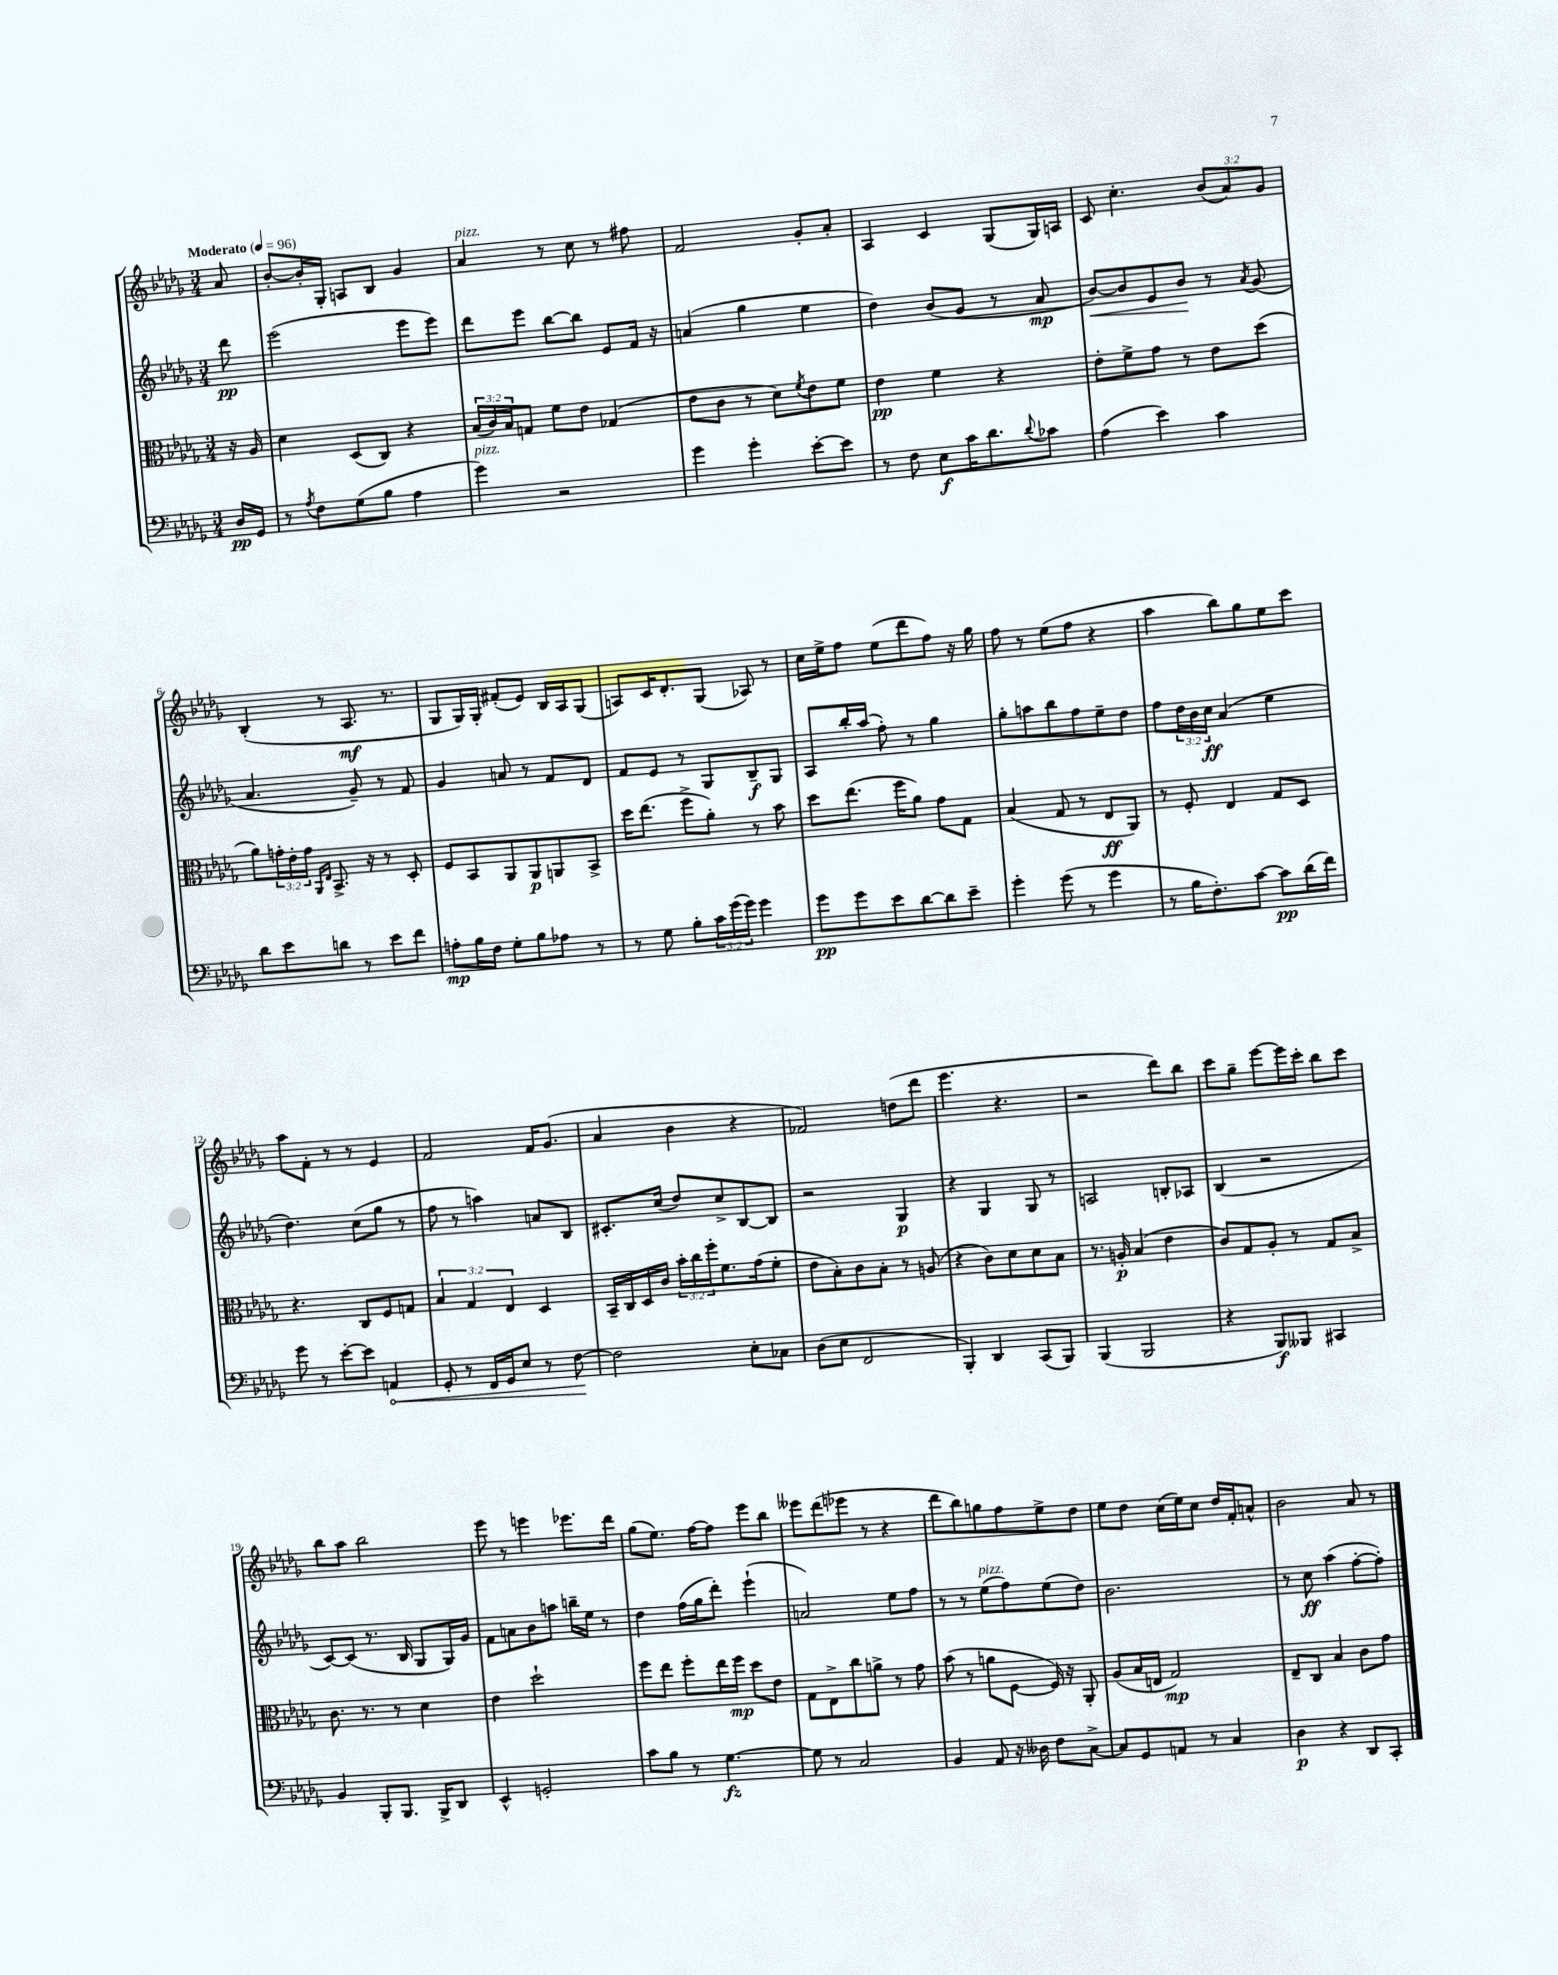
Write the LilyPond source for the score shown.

<<
\new StaffGroup <<
\new Staff = "s0" {
    \clef treble \key des \major \numericTimeSignature \time 3/4 \override Staff.TupletNumber.text = #tuplet-number::calc-fraction-text \partial 8 \tempo "Moderato" 4 = 96
    aes'8 |
    bes'8~-. bes'16-. ges16-. a8 bes8 ges'4 |
    aes'4^\markup { \italic "pizz." } r8 c''8 r8 fis''8 |
    f'2 ges'8-. aes'8-. |
    aes4 c'4 ges8( ges16) a16 |
    c'8 c''4.-. \tuplet 3/2 { bes'8( aes'8) ges'8 } |
    bes4-.( r8 aes8.\mf r8. |
    ges8 ges16) ges16-. fis'8-.( ees'8) bes16 aes16 ges8( |
    a8) c'16 des'8.-. ges8( aes8) r8 |
    c''16 ees''16-> f''8 ees''8( des'''8 f''8) r16 ges''16 |
    f''8 r8 ees''8( f''8 r4 |
    aes''4 bes''8) ges''8 ees''8 c'''8 |
    aes''8 f'8-. r8 r8 ees'4 |
    f'2 f'16 ges'8.( |
    aes'4 bes'4 r4 |
    fes'2) d''8( des'''8 |
    ees'''4. r4. |
    r2 des'''8) bes''8 |
    c'''8 ges''8-- ees'''8~ ees'''16 c'''16-. bes''8 c'''8 |
    bes''8 aes''8 bes''2 |
    ees'''8 r8 e'''4 ees'''8. des'''16 |
    ges''8( ees''8.) f''16~ f''8 ees'''8 bes''8 |
    eeses'''8 des'''8( ees'''8 r8 r4 |
    des'''8 bes''8) g''8 f''8 ees''8-> des''8 |
    ees''8 des''8 c''16( ees''16) c''8 des''16 f'16-. a'8-^ |
    bes'2 aes'8 r8 \bar "|." |
}
\new Staff = "s1" {
    \clef treble \key des \major \numericTimeSignature \time 3/4 \override Staff.TupletNumber.text = #tuplet-number::calc-fraction-text \partial 8
    des'''8\pp |
    ees'''2( ees'''8 ees'''8) |
    des'''8 ees'''8 bes''8~ bes''8 ees'8 f'16 r16 |
    a'4( ges''4 ees''4 |
    des''4) bes'8( ges'8 r8 aes'8\mp |
    bes'8~\<) bes'8 ees'8 bes'8\! r8 \acciaccatura { aes'8 } ges'8( |
    aes'4. ges'8--) r8 f'8 |
    ges'4 a'8 r8 f'8 des'8 |
    f'8 ees'8 r8 ges8 bes8--\f ges8 |
    aes8 bes''16-. aes''16( f''8-.) r8 ges''4 |
    ges''8-. a''8 bes''8 f''8 ees''8-- des''8 |
    f''8 \tuplet 3/2 { des''16 bes'16 c''16\ff } aes'4( ees''4 |
    des''4.) c''8( ges''8 r8 |
    f''8 r8 a''4) a'8 bes8 |
    cis'8.-. c''16( des''8) c''8-> bes8~ bes8 |
    r2 ges4\p |
    r4 ges4 ges8 r8 |
    a2 b8-. aes8 |
    bes4( r2 |
    c'8~) c'8( r8. bes16 ges8 ges16) ges'16 |
    f'8 a'8 bes'8 a''8 b''16-- ees''16 r8 |
    des''4 f''16( ges''16 des'''8-.) ees'''4-!( |
    a'2) ees''8 f''8 |
    r8 r8 ees''8^\markup { \italic "pizz." }( f''8) ees''8( des''8) |
    bes'2. |
    r8 c''8\ff aes''4( f''8~-. f''8-.) \bar "|." |
}
\new Staff = "s2" {
    \clef alto \key des \major \numericTimeSignature \time 3/4 \override Staff.TupletNumber.text = #tuplet-number::calc-fraction-text \partial 8
    r16 aes16 |
    des'4 des8( c8) r4 |
    \tuplet 3/2 { bes16( c'16) bes16 } g8 f'8 ees'8 ges4( |
    ees'8 c'8 r8 des'8) \acciaccatura { f'8 } ees'8 f'8 |
    ees'4\pp f'4 r4 |
    ees'8-. f'8-> ges'8 r8 ees'8 des''8( |
    aes'8) \tuplet 3/2 { g'16-. ees'16-. g'16 } \grace { aes,16 ees16 } bes,8.-> r16 r8 des8-. |
    f8 bes,8 aes,8 aes,8\p a,8 bes,8-> |
    des''16 ees''8.( f''8-> aes'8-.) r8 bes'8 |
    des''8 ees''8.( f''16 aes'8) ges'8 ges8 |
    bes4( ges8 r8 ees8\ff aes,8) |
    r8 f8-. ees4 ges8 des8 |
    r4. c8 f8 g8 |
    \tuplet 3/2 { bes4 ges4 ees4 } des4 |
    bes,16-- c16 des16 c'16 \tuplet 3/2 { bes'16-. c''16 f''16-. } f'8. ges'16( f'8-. |
    ees'8 bes8-.) c'8 bes8-. r8 a8( |
    r4 c'8) des'8 des'8 bes8 |
    r8. a16-.\p bes4( ees'4 |
    c'8) ges8 aes8-. r8 ges8 bes8-> |
    c'8. r8. r8 des'4 |
    ees'4 des''2-! |
    f''8 ees''8 f''8-. ees''16 f''16\mp des''8 ees'8 |
    ges8 ees8-> c''8 a'8-> r8 ges'8 |
    bes'8( r8 a'8 f8~ f16) r16 aes,8-. |
    aes8( bes16 e16 ges2\mp) |
    ees8-- c8 bes4 c'8 ges'8 \bar "|." |
}
\new Staff = "s3" {
    \clef bass \key des \major \numericTimeSignature \time 3/4 \override Staff.TupletNumber.text = #tuplet-number::calc-fraction-text \partial 8
    des16\pp ges,16 |
    r8 \acciaccatura { aes8 } f8 ges8( bes8 aes4 |
    ges'4^\markup { \italic "pizz." }) r2 |
    ges'4 ges'4-. ees'8~-. ees'8 |
    r8 f8 ees8\f c'16 des'8. \appoggiatura { des'8 } ces'8 |
    aes4( ees'4) c'4 |
    des'8 ees'8 d'8 r8 ees'8 f'8 |
    a8-.\mp bes16 f16 ges8-. bes8 aes8 r8 |
    r8 ges8 bes8-. \tuplet 3/2 { c'16 ges'16( ges'16) } ges'4 |
    ges'8\pp ges'8 ees'8 des'8~ des'8 ees'8-- |
    ges'4-. ges'8( r8 ges'4 |
    r8 bes16 f8.-.) c'8~ c'8\pp des'16( f'16) |
    ges'8 r8 ees'8~-. ees'8 \once \override Hairpin.circled-tip = ##t a,4\< |
    ges,8-. r8 f,16 ges,16 ees8 r8 f8~\! |
    f2 ees8-. ces8 |
    des8( ees8 f,2 |
    bes,,4-.) des,4 c,8( bes,,8) |
    bes,,4( bes,,2 |
    r4 bes,,8\f) beses,,8 cis,4 |
    bes,4 bes,,8-. bes,,8. bes,,16-> des,8 |
    ees,4-^ g,2-. |
    c'8 bes8 r8 ges4.~\fz |
    ges8 r8 c2 |
    bes,4 aes,8 r16 deses16 f8 c8~-> |
    c8 ges,8 a,8 r8 c4 |
    des4\p r4 des,8 c,8-. \bar "|." |
}
>>
>>
